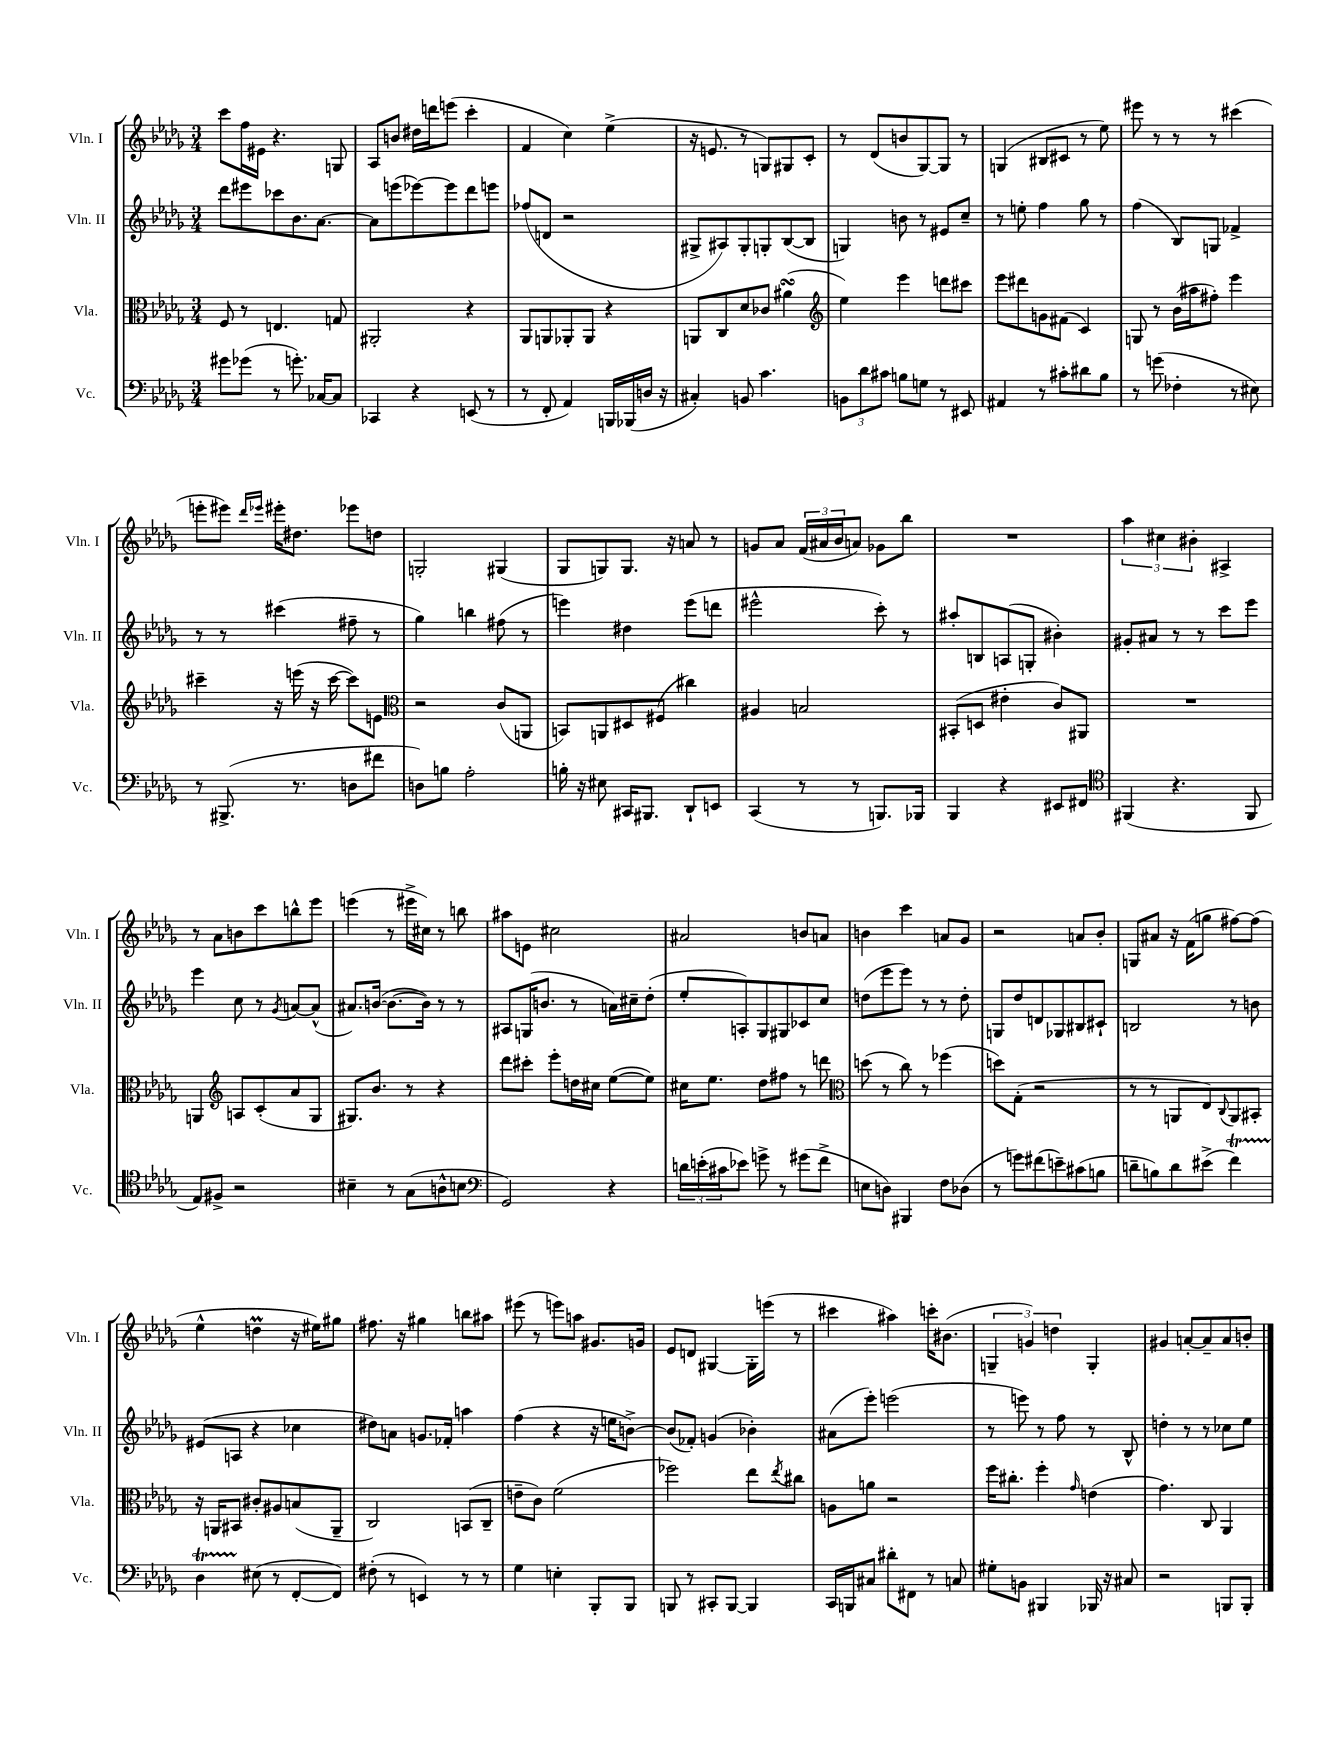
<<
\new StaffGroup <<
\new Staff = "s0" \with { instrumentName = "Vln. I" shortInstrumentName = "Vln. I" } {
    \clef treble \key des \major \numericTimeSignature \time 3/4
    c'''8 f''16 eis'16 r4. g8 |
    aes8 b'8 dis''16 d'''16 e'''8( c'''4-. |
    f'4 c''4) ees''4->( |
    r16 e'8. r8 g8) gis8 c'8-. |
    r8 des'8( b'8 ges8~) ges8 r8 |
    g4( bis8 cis'8 r8 ees''8) |
    eis'''8 r8 r8 r8 cis'''4( |
    e'''8-. eis'''8) \grace { des'''16 ees'''16 } eis'''16-. dis''8. ees'''8 d''8 |
    g2-. gis4( |
    ges8 g8) g8. r16 a'8 r8 |
    g'8 aes'8 \tuplet 3/2 { f'16( ais'16 bes'16 } a'8) ges'8 bes''8 |
    R2. |
    \tuplet 3/2 { aes''4 cis''4 bis'4-. } ais4-> |
    r8 aes'8 b'8 c'''8 b''8-^ ees'''8 |
    e'''4( r8 eis'''16-> cis''16) r8 b''8 |
    ais''8 e'8 cis''2 |
    ais'2 b'8 a'8 |
    b'4 c'''4 a'8 ges'8 |
    r2 a'8 bes'8-. |
    g8 ais'8 r16 f'16( g''8 fis''8~) fis''8( |
    ees''4-^ d''4\prall r16 eis''16) gis''8 |
    fis''8. r16 gis''4 b''8 ais''8 |
    eis'''8( r8 e'''8) a''8 gis'8. g'16 |
    ees'8 d'8 gis4~ gis16-. e'''16( r8 |
    cis'''4 ais''4) c'''16-. bis'8.( |
    \tuplet 3/2 { g4-- g'4) d''4 } g4-. |
    gis'4 a'8~-. a'8-- a'8 b'8-. \bar "|." |
}
\new Staff = "s1" \with { instrumentName = "Vln. II" shortInstrumentName = "Vln. II" } {
    \clef treble \key des \major \numericTimeSignature \time 3/4
    des'''8 eis'''8 ces'''8 bes'8. aes'8.~ |
    aes'8 e'''8( ees'''8~) ees'''8 des'''8 e'''8 |
    fes''8( d'8 r2 |
    gis8-> ais8) gis8-. g8-. bes8~( bes8 |
    g4) b'8 r8 eis'8 c''8-- |
    r8 e''8-. f''4 ges''8 r8 |
    f''4( bes8) g8 fes'4-> |
    r8 r8 cis'''4( fis''8-- r8 |
    ges''4) b''4 fis''8( r8 |
    e'''4) dis''4 e'''8( d'''8 |
    eis'''2-^ c'''8-.) r8 |
    ais''8-. b8 a8( g8-. bis'4-.) |
    gis'8-. ais'8 r8 r8 c'''8 ees'''8 |
    ees'''4 c''8 r8 \acciaccatura { ges'8 } a'8~ a'8-^( |
    ais'8.) b'16~( b'8.~ b'16) r8 r8 |
    ais8 g16( b'8. r8 a'16) cis''16-- des''8-.( |
    ees''8-. a8-.) ges8 gis8 ces'8 c''8 |
    d''8( ees'''8 ees'''8) r8 r8 d''8-. |
    g8 des''8 d'8 ges8 bis8 cis'8-! |
    b2 r8 b'8 |
    eis'8( a8 r4 ces''4 |
    dis''8) a'8 g'8. fes'16-. a''4 |
    f''4( r4 r16 e''16 b'8~->) |
    b'8( fes'8-.) g'4( bes'4-.) |
    ais'8( ees'''8-.) e'''2( |
    r8 e'''8) r8 f''8 r8 bes8-^ |
    d''4-. r8 r8 ces''8 ees''8 \bar "|." |
}
\new Staff = "s2" \with { instrumentName = "Vla." shortInstrumentName = "Vla." } {
    \clef alto \key des \major \numericTimeSignature \time 3/4
    f8 r8 e4. g8 |
    ais,2-. r4 |
    aes,8 a,8 aes,8-. aes,8 r4 |
    a,8 c8 des'8 ces'8 ais'4\turn( |
    \clef treble ees''4) ees'''4 d'''8 cis'''8 |
    ees'''8 dis'''8 g'8 fis'8( c'4) |
    g8 r8 bes'16( ais''16 fis''8-.) ees'''4 |
    cis'''4-- r16 e'''16( r16 cis'''16~ cis'''8) e'8 |
    \clef alto r2 c'8( a,8 |
    b,8) a,8 dis8 fis8( cis''4) |
    ais4 b2 |
    bis,8-.( d8 eis'4-. c'8) ais,8 |
    R2. |
    a,4 \clef treble a8 c'8-.( aes'8 ges8 |
    gis8.) bes'8. r8 r4 |
    des'''8 cis'''8-. ees'''8-. d''16 cis''16 ees''8~( ees''8) |
    cis''16 ees''8. des''8 fis''8 r8 d'''8 |
    \clef alto d''8( r8 c''8) r8 fes''4( |
    d''8) ges8-.( r2 |
    r8 r8 a,8 ees8) \appoggiatura { c8 } a,8 bis,8-. |
    r16 a,16 bis,8 cis'8-. ais8 b8( a,8-- |
    c2) b,8( c8-- |
    e'8-- c'8) f'2( |
    fes''2) ees''8 \acciaccatura { ees''8 } cis''8 |
    a8 a'8 r2 |
    f''16 cis''8.-. f''4-. \grace { ges'16 } e'4( |
    ges'4.) c8 aes,4 \bar "|." |
}
\new Staff = "s3" \with { instrumentName = "Vc." shortInstrumentName = "Vc." } {
    \clef bass \key des \major \numericTimeSignature \time 3/4
    gis'8 ges'8( r8 g'8.-.) ces16~ ces8 |
    ces,4 r4 e,8( r8 |
    r8 f,8-. aes,4) b,,16 bes,,16( d16 r16 |
    cis4-.) b,8 c'4. |
    \tuplet 3/2 { b,8 des'8 cis'8 } b8 g8 r8 eis,8 |
    ais,4 r8 cis'8-. dis'8 bes8 |
    r8 g'8( fes4-. r8 eis8) |
    r8 bis,,8.->( r8. d8 fis'8 |
    d8) b8 aes2-. |
    b16-. r16 eis8 cis,16 bis,,8. des,8-! e,8 |
    c,4( r8 r8 b,,8.) bes,,16 |
    bes,,4 r4 eis,8 fis,8 |
    \clef tenor fis,4( r4. fis,8 |
    ees8) fis8-> r2 |
    bis4-- r8 ges8( a8-^ b8 |
    \clef bass ges,2) r4 |
    \tuplet 3/2 { d'16 e'16-.( cis'16 } ees'8) g'8-> r8 gis'8( f'8-> |
    e8 d8) bis,,4 f8 des8( |
    r8 g'8) fis'8( e'8--) cis'8( b8 |
    d'8-- b8) d'8 eis'8->( f'4\startTrillSpan) |
    des4 eis8\stopTrillSpan( r8 f,8~-. f,8) |
    fis8-.( r8 e,4) r8 r8 |
    ges4 e4-. bes,,8-. bes,,8 |
    b,,8 r8 cis,8-. b,,8~ b,,4 |
    c,16 b,,16 cis8 dis'8-. fis,8 r8 c8 |
    gis8-. b,8 bis,,4 bes,,16 r16 cis8 |
    r2 b,,8 b,,8-. \bar "|." |
}
>>
>>
\layout { \context { \Score \remove "Bar_number_engraver" } }
